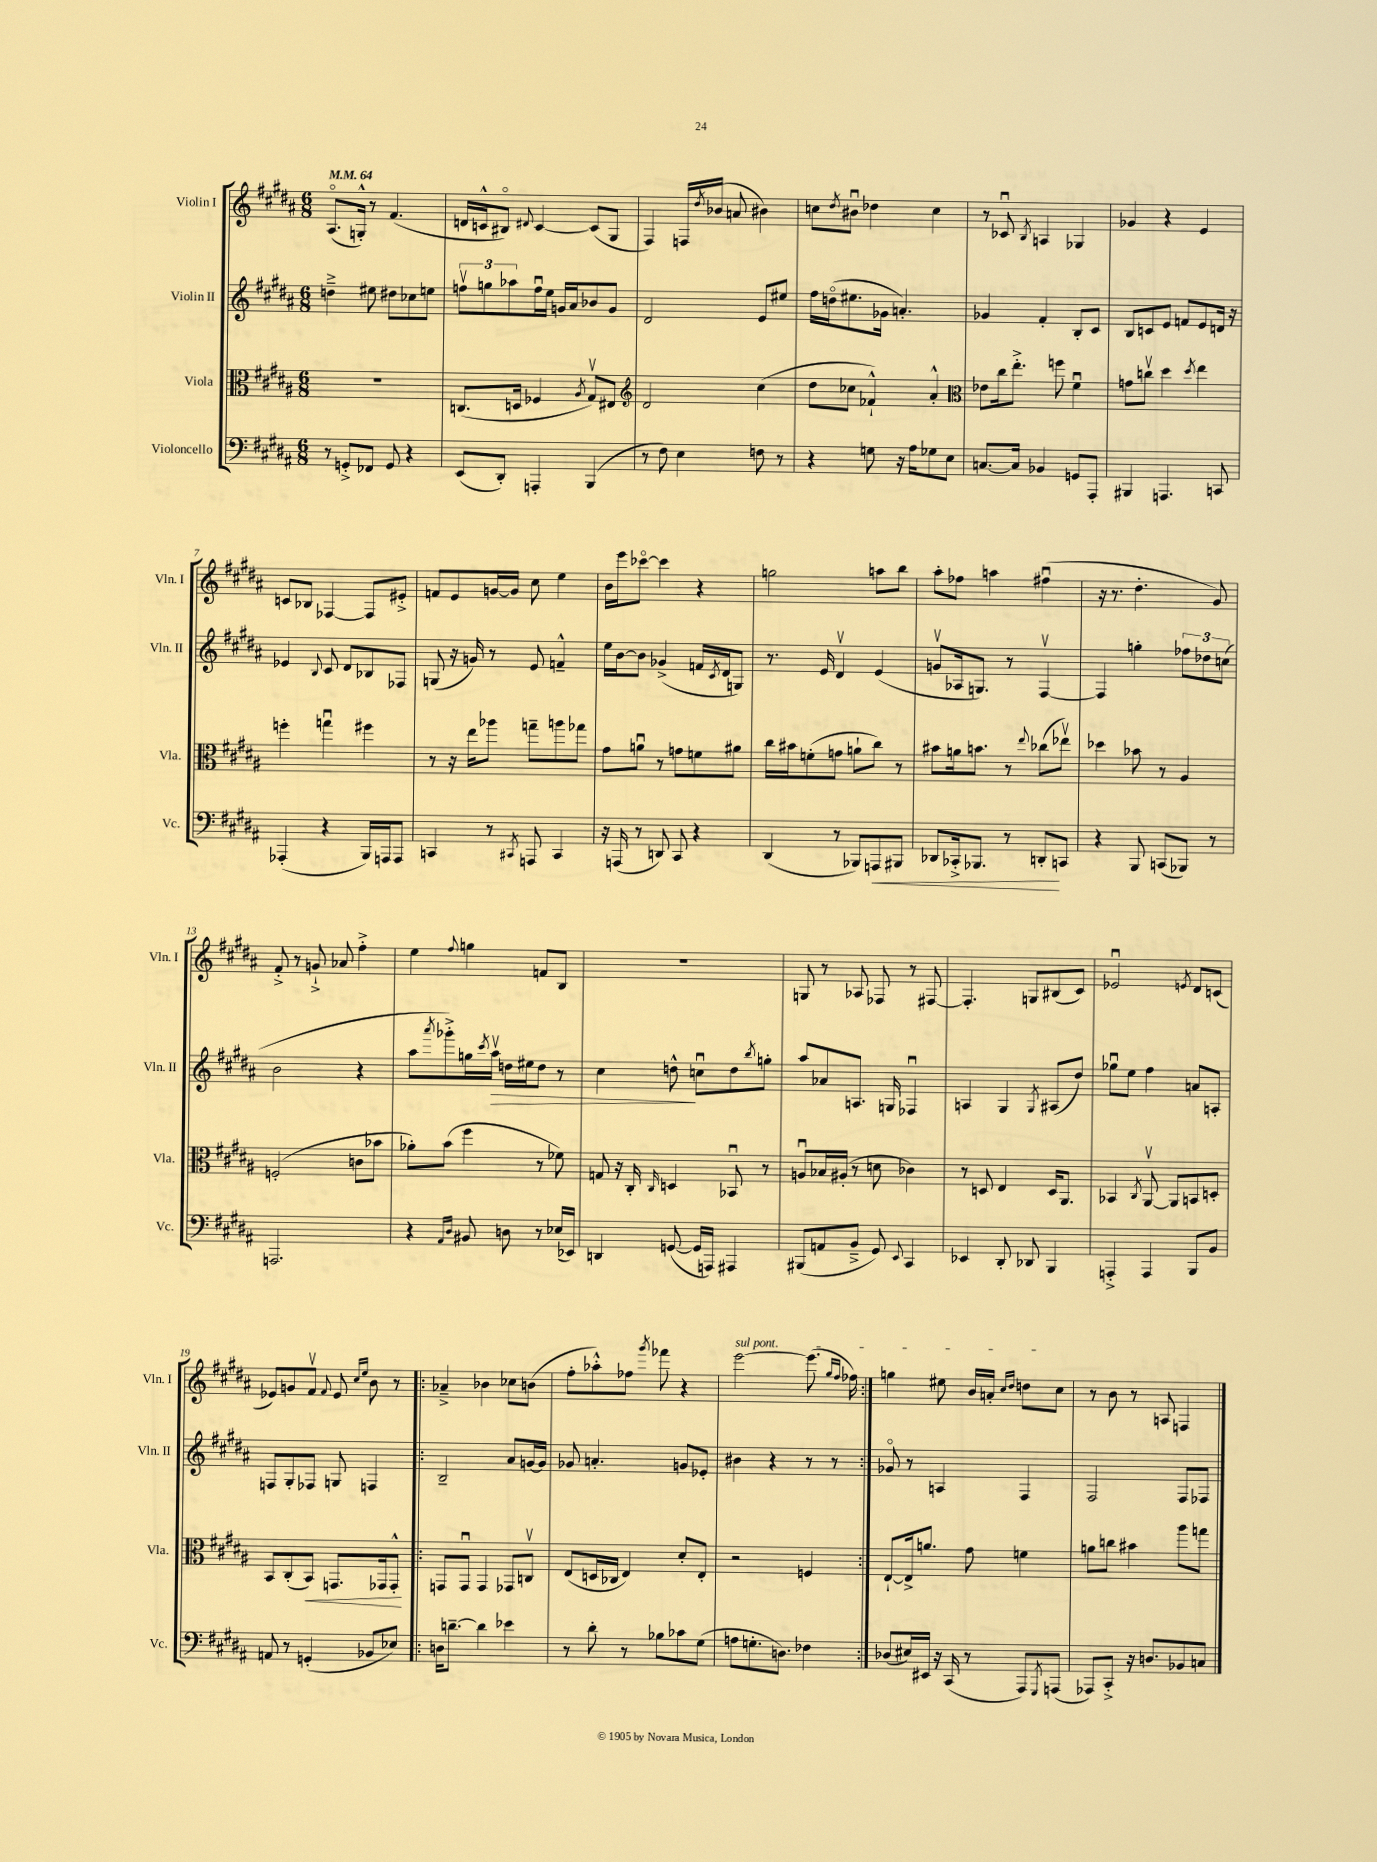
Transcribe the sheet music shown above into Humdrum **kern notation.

**kern	**kern	**kern	**kern
*staff4	*staff3	*staff2	*staff1
*clefF4	*clefC3	*clefG2	*clefG2
*k[f#c#g#d#a#]	*k[f#c#g#d#a#]	*k[f#c#g#d#a#]	*k[f#c#g#d#a#]
*M6/8	*M6/8	*M6/8	*M6/8
*MM64	*MM64	*MM64	*MM64
8r	2.r	4dd~^\	(8.A#o/L
8GG'^/L	.	.	.
.	.	.	16G'^^/Jk)
8FF-/J	.	8ee#\	8r
8GG/	.	8dd#\L	(4.f#/
4r	.	8cc-\	.
.	.	8ee\J	.
=	=	=	=
(8EE/L	(8.C/L	12ffv\L	16d/LL
.	.	.	16c^^/J
.	.	12gg\	.
8DD#'/J)	.	.	8B#o/J)
.	.	12aa-\	.
.	16D/Jk	.	.
.	.	.	8qqd#/
4AAA'/	4F-/	16ffu\L	[4c/
.	.	16ee\JJ	.
.	.	16g/LL	.
.	.	16a#/J	.
.	8qA#/	.	.
(4BBB/	8G#v/L)	8b-/	(8c/]L
.	8E#/J	8g/J	8G#/J
=	=	=	=
*	*clefG2	*	*
8r	2d#/	2d#/	4F#/)
8F#\)	.	.	.
4E\	.	.	16F/LL
.	.	.	8qdd#/
.	.	.	(16b-/JJ
.	.	.	8a/
8F\	(4cc#\	8e/L	4b#\)
8r	.	8ee#/J	.
=	=	=	=
4r	8dd#\L	16ff#\LL	8cc\L
.	.	(16ddo\J	.
.	.	.	8qdd#/
.	8cc-\J	8.ee#\	8b#u\J
8G\	4f-`^^/)	.	4dd-\
.	.	16g-\Jk	.
16r	.	4.a'/)	.
16A#\LK	.	.	.
8G-\	4a#'^^/	.	4cc\
8E\J	.	.	.
=	=	=	=
*	*clefC3	*	*
[8.C/L	8e-\L	4g-/	8r
.	16cc#\k	.	8c-u/
16C/]Jk	8.ee'^\J	.	.
.	.	.	8qB/
4BB-/	.	4f#'/	4A/
.	8ff\	.	.
8GG/L	4f#u\	8B'/L	4G-/
8AAA#'/J	.	8c#/J	.
=	=	=	=
4BBB#/	8g\L	8B/L	4g-/
.	8ccv\J	8c/	.
4.AAA/	4dd#\	8e/J	4r
.	.	8f/L	.
.	8qdd#/	.	.
.	4ee\	8e/	4e/
8CC/	.	16d/Jk	.
.	.	16r	.
=	=	=	=
(4AAA-'/	4ff'\	4e-/	8c/L
.	.	.	8B-/J
.	.	8qqB/	.
4r	4ggu\	8c#/	[4F-/
.	.	8d#/L	.
16BBB/LL)	4ff#\	8B-/	8F-/]L
16AAA/J	.	.	.
8AAA/J	.	8F-/J	8e#'^/J
=	=	=	=
4CC/	8r	(8G/	8f/L
.	16r	16r	8e/
.	16ee\LK	16g/)	.
8r	8aa-\J	8r	[16g/L
.	.	.	16g/]JJ
8qCC#/	.	.	.
8AAA/	8gg~\L	8e/	8cc#\
4CC#/	8aa\	4f~^^/	4ee\
.	8gg-\J	.	.
=	=	=	=
16r	8g#\L	16ee\LL	16b\LL
(16AAA/	.	[16b\J	16eee\J
8r	8au\J	8b\]J	[8ccc-o\J
8DD/)	8r	(4g-^/	4ccc-\]
8CC#/	8g\L	.	.
4r	8f\	16f/LL	4r
.	.	8qc#/	.
.	.	16d#/J	.
.	8a#\J	8G/J)	.
=	=	=	=
(4DD#/	16cc#\LL	8.r	2gg\
.	16b#\J	.	.
.	(8f'\	.	.
.	.	16e/	.
8r	8g\J	4d#v/	.
8BBB-/L)	8a`\L	.	.
8AAA/	8cc#\J)	(4e/	8aa\L
8BBB#/J	8r	.	8bb\J
=	=	=	=
8DD-/L	8b#\L	8gv/L	8aa#'\L
16CC-'^/k	16a\k	16A-/k	8ff-\J
8.BBB-/J	8.b\J	8.G/J)	.
.	.	.	4aa\
8r	8r	8r	.
.	8qqee/	.	.
8DD'/L	(8cc-\L	[4F#v/	(4ff#u\
8CC/J	8ee-v\J)	.	.
=	=	=	=
4r	4dd-\	4F#/]	16r
.	.	.	8.r
8BBB/	8b-\	4gg'\	4.dd#'\
(8CC/L	8r	.	.
8BBB-/J)	4A#/	12ff-\L	.
.	.	12dd-\	.
8r	.	.	8g#/)
.	.	(12cc\J	.
=	=	=	=
2.AAA/	(2F'/	2b\	8f#'^/
.	.	.	8r
.	.	.	8g`^/
.	.	.	8a-/
.	8c\L	4r	4ff#'^\
.	8b-\J	.	.
=	=	=	=
4r	8a-'\L)	8aa#\L	4ee\
.	.	8qaaa#/	.
.	(8b\J	8ggg-'^\)	.
16qqAA#/LL	.	.	.
16qqD#/JJ	.	.	8qqff#/
8BB#/	4ff#\	16gg\L	4gg\
.	.	8qccc#/	.
.	.	16aa#v\JJ	.
8D\	.	16dd\LL	.
.	.	16ee#\J	.
8r	8r	8dd\J	8f/L
(16E-/LL	8f-\)	8r	8B/J
16EE-/JJ)	.	.	.
=	=	=	=
4DD/	8G/	4cc#\	2.r
.	16r	.	.
.	16C#'/	.	.
.	16qqC#/	.	.
([8GG/	4D/	8dd^^\	.
16GG/]LL	.	8ccu\L	.
16AAA/JJ)	.	.	.
4AAA#/	8BB-u/	8dd\	.
.	.	8qbb/	.
.	8r	8gg'\J	.
=	=	=	=
(8BBB#/L	8Au/L	8aa#/L	8G/
8AA/	16B-/L	8a-/	8r
.	(16A#'/JJ	.	.
8BB~^/J	8r	8.A/J	8A-/
8GG#/)	8d\	.	8F-/
.	.	16G/	.
8qqEE/	.	.	.
4CC#/	4c-\)	4F-u/	8r
.	.	.	[8F#/
=	=	=	=
4EE-/	8r	4A/	4.F#'/]
.	8D/	.	.
8DD#'/	4E/	4G#/	.
8DD-/	.	.	8G/L
.	.	8qG#/	.
4BBB/	16D/LK	(8A#/L	(8B#/
.	8.AA#/J	.	.
.	.	8dd#/J)	8c#/J)
=	=	=	=
4AAA'^/	4BB-/	8gg-u\L	2e-u/
.	.	8ee\J	.
.	8qC#/	.	.
4AAA/	[8AA#v/	4ff#\	.
.	8AA#/]L	.	.
.	.	.	8qe/
8BBB/L	8BB/	8a/L	8d#/L
8BB/J	8D'/J	8A'/J	(8c/J
=	=	=	=
8AA/	8BB/L	8F/L	8e-/L)
8r	(8C#'/	8G#'/	8g/
(4GG'/	8BB/J)	8F-/J	8f#v/J
.	.	.	8qqf#/
.	8.GG/L	8G/	8e-/
.	.	.	16qqcc#/LL
.	.	.	16qqee/JJ
8BB-/L	.	4F/	8b\
.	16GG-/k	.	.
8E-/J)	8GG-'^^/J	.	8r
=!|:	=!|:	=!|:	=!|:
16D\LK	8GG/L	2B~/	4a-~^/
[8.d~\J	.	.	.
.	8GGu/J	.	.
4d\]	4GG/	.	4b-\
4e-\	8GG-/L	8a#/L	8cc-\L
.	8Cv/J	[16g/L	(8b\J
.	.	16g/]JJ	.
=	=	=	=
8r	(8E/L	8g-/	8ff#'\L
8d#'\	16D/L	4.a'/	8aa-'^^\)
.	16C-/JJ	.	.
8r	4E/)	.	8ff-\J
.	.	.	8qggg#/
8B-\L	.	.	8fff-\
8c-\	8d#'/L	8g/L	4r
(8G#\J	8E'/J	8e-'/J	.
=	=	=	=
8A\L	2r	4b#\	[2eee\
8.G'\	.	.	.
.	.	4r	.
8.D\J)	.	.	.
4F-\	4F/	8r	(8.eee\]
.	.	8r	.
.	.	.	16qqgg#/LL
.	.	.	16qqff#/JJ
.	.	.	16ff-\)
=:|!	=:|!	=:|!	=:|!
(8D-/L	[8E`/L	8g-o/	4gg\
16E#/L)	16E^/]k	8r	.
16EE#/JJ	8.a/J	.	.
16r	.	4A/	8ee#\
(16CC#/	.	.	.
8r	8g#\	.	16b/LL
.	.	.	16a'/JJ
.	.	.	16qqcc#/LL
.	.	.	16qqdd#/JJ
8AAA#/L)	4f\	4F#/	8dd\L
8qGGG#/	.	.	.
(8AAA/J	.	.	8cc#\J
=	=	=	=
8AAA-/L)	8a\L	2F#/	8r
8CC#'^/J	8cc\J	.	8b\
16r	4b#\	.	8r
8.D/L	.	.	.
.	.	.	8A/
8BB-/	8aa#\L	8F#/L	4F/
8C/J	8gg\J	8F-/J	.
==	==	==	==
*-	*-	*-	*-
